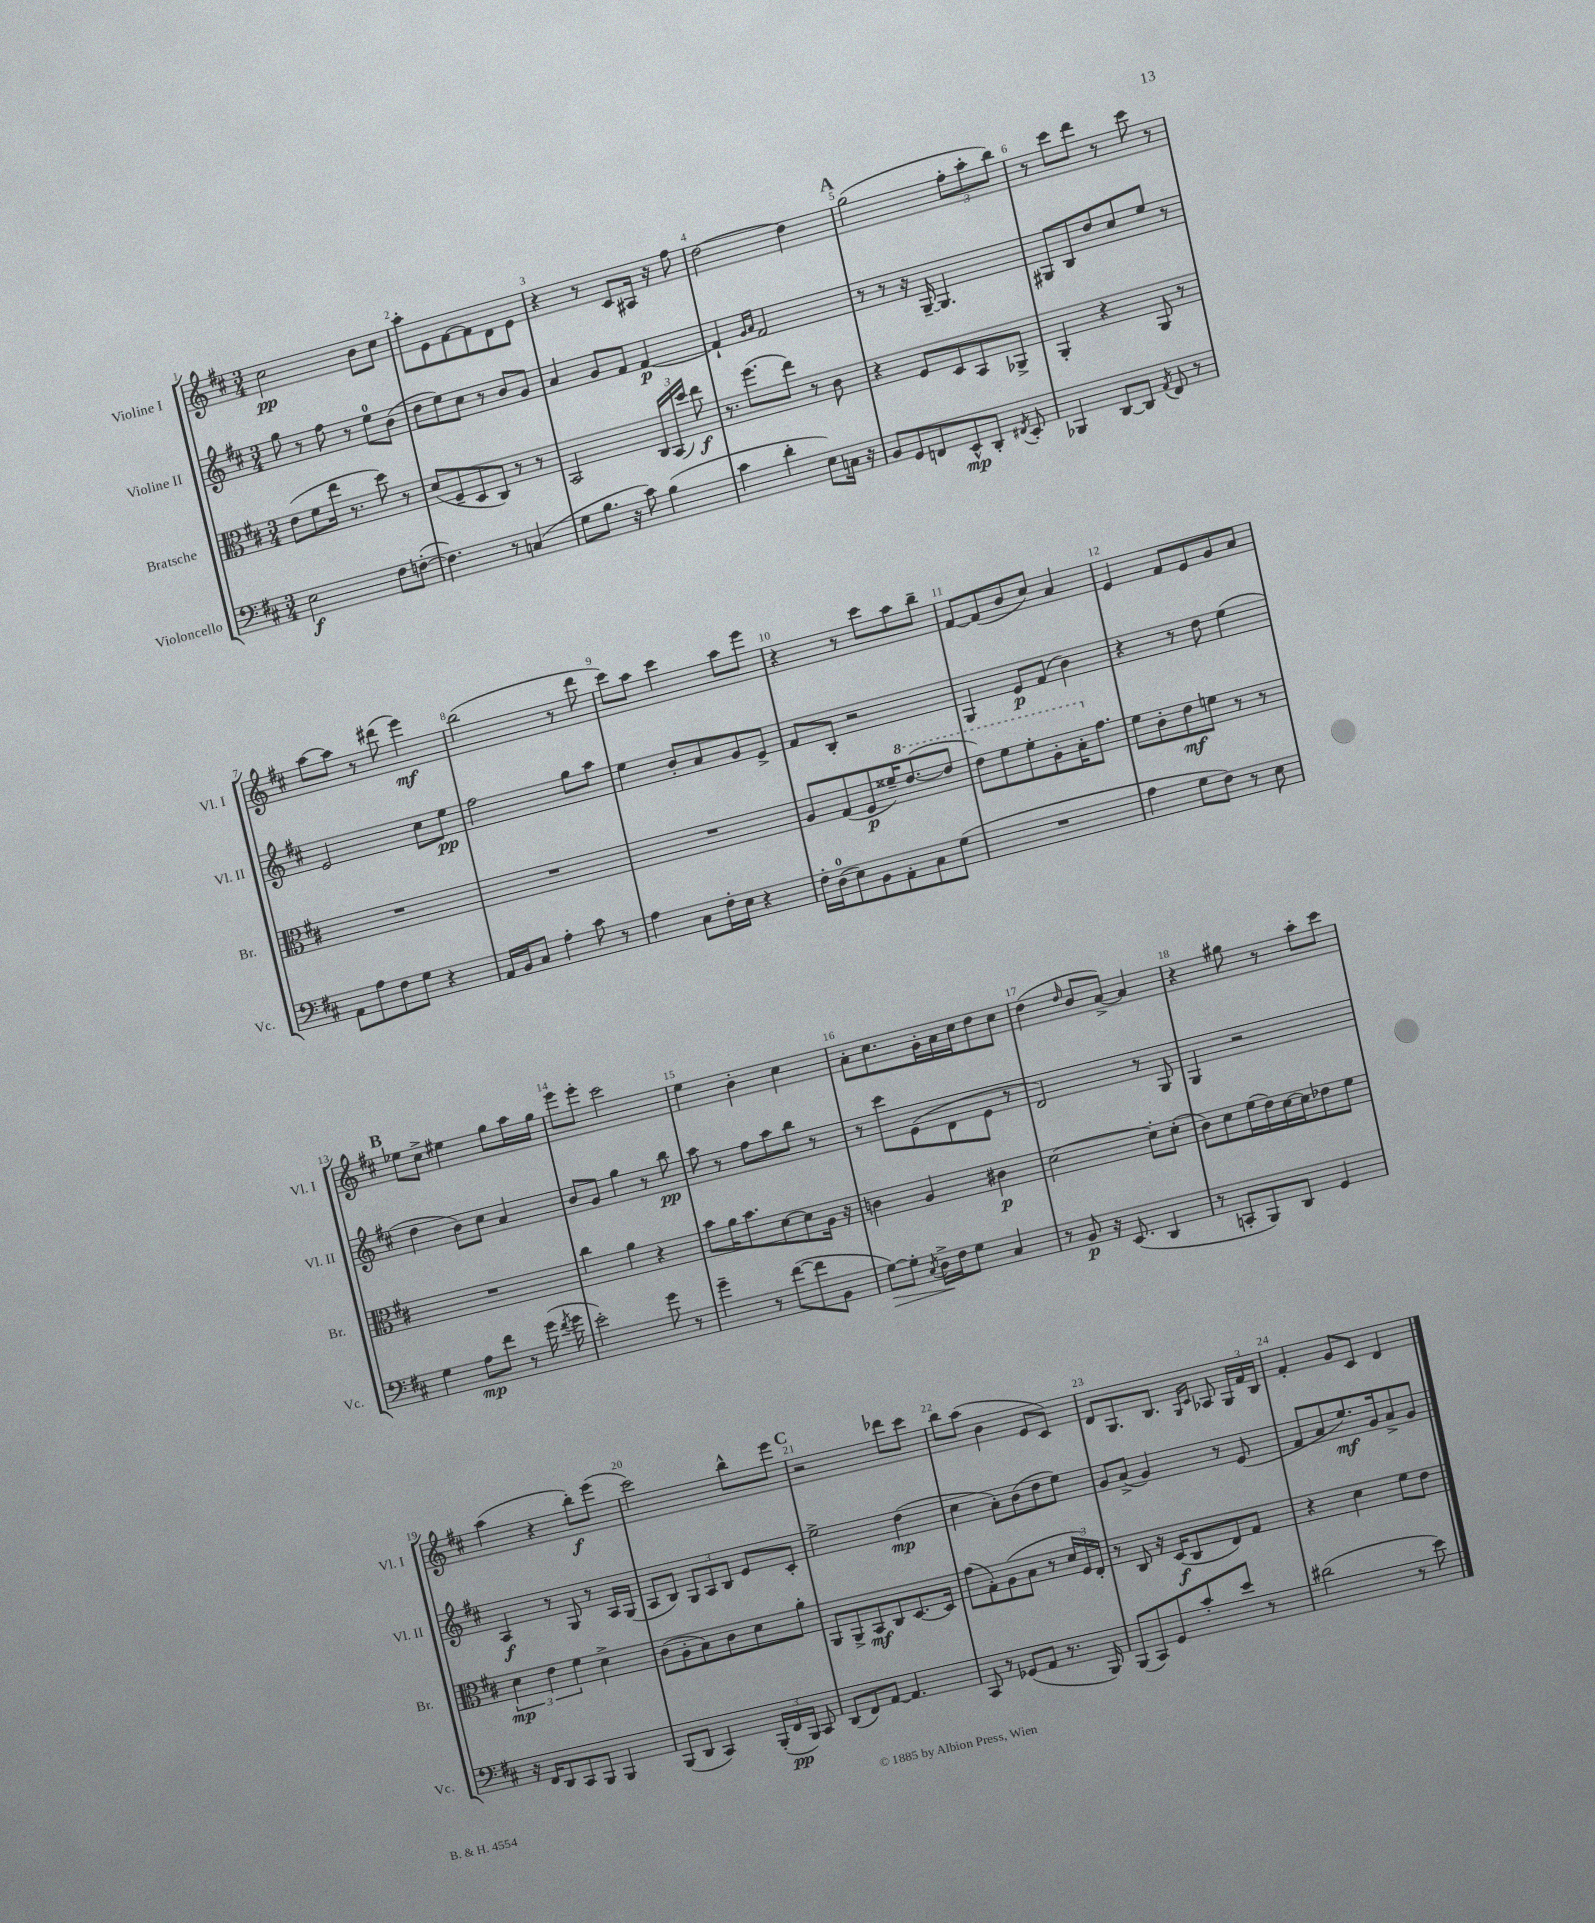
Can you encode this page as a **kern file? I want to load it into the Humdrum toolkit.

**kern	**dynam	**kern	**dynam	**kern	**dynam	**kern	**dynam
*part4	*part4	*part3	*part3	*part2	*part2	*part1	*part1
*staff4	*staff4	*staff3	*staff3	*staff2	*staff2	*staff1	*staff1
*I"Violoncello	*	*I"Bratsche	*	*I"Violine II	*	*I"Violine I	*
*I'Vc.	*	*I'Br.	*	*I'Vl. II	*	*I'Vl. I	*
*clefF4	*	*clefC3	*	*clefG2	*	*clefG2	*
*k[f#c#]	*	*k[f#c#]	*	*k[f#c#]	*	*k[f#c#]	*
*M3/4	*	*M3/4	*	*M3/4	*	*M3/4	*
=1	=1	=1	=1	=1	=1	=1	=1
2E\	f	(8e\L	.	8gg\	.	2cc#\	pp
.	.	8f#\	.	8r	.	.	.
.	.	16ee\Jk	.	8ff#\	.	.	.
.	.	8.r	.	.	.	.	.
.	.	.	.	8r	.	.	.
8F#\L	.	8dd\)	.	8ee\L	.	8b\L	.
([8Fn'\J	.	8r	.	(8b\J	.	8cc#\J	.
=2	=2	=2	=2	=2	=2	=2	=2
4.F\])	.	(8d/L	.	8dd\L	.	8aa'\L	.
.	.	8F#~/	.	8ee\)	.	8e\	.
.	.	8D/	.	8cc#\J	.	[8f#\	.
8r	.	8C#/J)	.	8r	.	8f#\]	.
(4Cn/	.	8r	.	8b/L	.	8d\	.
.	.	8r	.	8g/J	.	8e\J	.
=3	=3	=3	=3	=3	=3	=3	=3
8G\L	.	2BB/	.	4a/	.	4r	.
8.B\J	.	.	.	.	.	.	.
.	.	.	.	8g/L	.	8r	.
16r	.	.	.	.	.	.	.
8c#\)	.	.	.	8f#/J	.	8c#/L	.
(4B\	.	24C#/LL	.	[4f#/	p	16A#X/Jk	.
.	.	(24BB/	.	.	.	.	.
.	.	.	.	.	.	16r	.
.	.	24dd/JJ)	.	.	.	.	.
.	.	8ee\	f	.	.	8ff#\	.
=4	=4	=4	=4	=4	=4	=4	=4
4c#\	.	8.r	.	4f#`/]	.	[2dd\	.
.	.	(8.ff#\L	.	.	.	.	.
.	.	.	.	16qqg/LL	.	.	.
.	.	.	.	16qqa/JJ	.	.	.
4d'\	.	.	.	2f#/	.	.	.
.	.	8ee\J)	.	.	.	.	.
8E\L)	.	8r	.	.	.	4dd\]	.
16Cn\Jk	.	8c#\	.	.	.	.	.
16r	.	.	.	.	.	.	.
!!LO:REH:place=s1:t=A
=5	=5	=5	=5	=5	=5	=5	=5
8BB/L	.	4r	.	8r	.	(2gg\	.
8GG/	.	.	.	8r	.	.	.
8FFn/	.	8F#/L	.	16r	.	.	.
.	.	.	.	[16G~/	.	.	.
8EE^^/	mp	8D/	.	4.G/]	.	.	.
8DD'/J	.	8BB/	.	.	.	12ff#'\L	.
.	.	.	.	.	.	12aa'\	.
8qFF#X/	.	.	.	.	.	.	.
8EE'/	.	8AA-X^/J	.	.	.	.	.
.	.	.	.	.	.	12bb\J)	.
=6	=6	=6	=6	=6	=6	=6	=6
4BBB-X/	.	4AA'/	.	8G#X/L	.	8r	.
.	.	.	.	8B/	.	8ccc#\L	.
[8DD/L	.	4r	.	8dd/	.	8ddd\J	.
8DD/J]	.	.	.	8cc#/	.	8r	.
8qAA/	.	.	.	.	.	.	.
8FF#/	.	8AA/	.	8ee/J	.	8ccc#\	.
8r	.	8r	.	8r	.	8r	.
!!LO:LB:g=z
=7	=7	=7	=7	=7	=7	=7	=7
8AA\L	.	2.r	.	2e/	.	[8aa\L	.
8A\	.	.	.	.	.	8aa\J]	.
8F#\	.	.	.	.	.	8r	.
8G\J	.	.	.	.	.	(8ddd#X\	.
4r	.	.	.	8cc#\L	.	4eee\)	mf
.	.	.	.	8ee\J	pp	.	.
=8	=8	=8	=8	=8	=8	=8	=8
16AA/LL	.	2.r	.	2ff#\	.	(2bb\	.
16BB/J	.	.	.	.	.	.	.
8C#/J	.	.	.	.	.	.	.
4A'\	.	.	.	.	.	.	.
8c#\	.	.	.	8gg\L	.	8r	.
8r	.	.	.	8aa\J	.	8ddd\	.
=9	=9	=9	=9	=9	=9	=9	=9
4A\	.	2.r	.	4ee\	.	8ccc#\L)	.
.	.	.	.	.	.	8aa\J	.
8C#\L	.	.	.	8b'/L	.	4ccc#\	.
16F#'\L	.	.	.	8a/	.	.	.
16E\JJ	.	.	.	.	.	.	.
4r	.	.	.	8g/	.	8aa\L	.
.	.	.	.	8e^/J	.	8eee\J	.
=10	=10	=10	=10	=10	=10	=10	=10
16F#'\LL	.	8A/L	.	8f#/L	.	4r	.
(16D\J	.	.	.	.	.	.	.
8E\)	.	(8G/	.	8B'/J	.	.	.
8BB\	.	8F#/	p	2r	.	8r	.
8AA'\	.	16f##X~/K)	.	.	.	8ccc#\L	.
*	*	*8va	*	*	*	*	*
.	.	([8.ee/	.	.	.	.	.
8C#\	.	.	.	.	.	8aa\	.
(8G\J	.	8ee/J]	.	.	.	8bb~\J	.
=11	=11	=11	=11	=11	=11	=11	=11
2.r	.	8ee\L)	.	4G/	.	[8f#/L	.
.	.	8ff#\	.	.	.	(8f#/]	.
.	.	8ff#'\	.	8e/L	p	8b/	.
.	.	8a'\	.	(8f#/J	.	8cc#/J)	.
.	.	16b'\K	.	4b\)	.	4a/	.
*	*	*X8va	*	*	*	*	*
.	.	8.g\J	.	.	.	.	.
=12	=12	=12	=12	=12	=12	=12	=12
4A\	.	8f#\L	.	4r	.	4e/	.
.	.	8c#'\	.	.	.	.	.
8G\L	.	8e\	mf	8r	.	8f#/L	.
8F#\J)	.	8fn\J	.	8dd\	.	8e/	.
8r	.	8r	.	(4ee\	.	8g/	.
8E\	.	8r	.	.	.	8a/J	.
!!LO:LB:g=z
!!LO:REH:place=s1:t=B
=13	=13	=13	=13	=13	=13	=13	=13
4G\	.	2.r	.	4dd\	.	8ee-X\L	.
.	.	.	.	.	.	8cc#^\J	.
8A\L	mp	.	.	8b\L)	.	4ee#X\	.
8f#\J	.	.	.	8cc#\J	.	.	.
8r	.	.	.	4a/	.	8gg\L	.
(16g\	.	.	.	.	.	16aa\L	.
8qf#/	.	.	.	.	.	.	.
16g\	.	.	.	.	.	16gg\JJ	.
=14	=14	=14	=14	=14	=14	=14	=14
2e'\)	.	4cc#\	.	8b/L	.	8eee\L	.
.	.	.	.	8g/J	.	8eee'\J	.
.	.	4a\	.	4gg\	.	2ccc#\	.
8g\	.	4r	.	8r	.	.	.
8r	.	.	.	8bb\	pp	.	.
=15	=15	=15	=15	=15	=15	=15	=15
4g~\	.	8b\L	.	8aa\	.	4ee\	.
.	.	16a\K	.	8r	.	.	.
.	.	8.b\	.	.	.	.	.
8r	.	.	.	8ff#\L	.	4b'\	.
([8f#\L	.	[8d\	.	8aa\	.	.	.
8f#\]	.	8d\]	.	8bb\J	.	4cc#\	.
8BB\J	.	16A\Jk	.	8r	.	.	.
.	.	16r	.	.	.	.	.
=16	=16	=16	=16	=16	=16	=16	=16
!	!LO:HP:b	!	!	!	!	!	!
[8G\L)	>	4cn\	.	8r	.	8a'\L	.
8G'\J]	.	.	.	8ccc#\L	.	8.cc#\	.
8qC#/	.	.	.	.	.	.	.
16D^\LL	.	4A/	.	(8e\	.	.	.
16F#\J	]	.	.	.	.	16g'\L	.
8G\J	.	.	.	8d\	.	16a\	.
.	.	.	.	.	.	16cc#\J	.
4C#/	.	4c#X\	p	8e\J	.	8dd\	.
.	.	.	.	8r	.	8cc#\J	.
=17	=17	=17	=17	=17	=17	=17	=17
8r	.	[2d\	.	2d/)	.	(4dd\	.
8BB/	p	.	.	.	.	.	.
.	.	.	.	.	.	16qqdd/	.
16r	.	.	.	.	.	8b/L	.
(8.EE/	.	.	.	.	.	.	.
.	.	.	.	.	.	[8a^/J)	.
4DD/	.	8d'\L]	.	8r	.	4a/]	.
.	.	(8d'\J	.	8G/	.	.	.
=18	=18	=18	=18	=18	=18	=18	=18
8r	.	8c#\L)	.	4G/	.	4r	.
8CCn'/L	.	8d\	.	.	.	.	.
8BBB/)	.	(16f#\L	.	2r	.	8gg#X\	.
.	.	16e\)	.	.	.	.	.
8DD/J	.	[16d\	.	.	.	8r	.
.	.	16d\J]	.	.	.	.	.
4GG/	.	8e-X\	.	.	.	8aa'\L	.
.	.	8f#\J	.	.	.	8ccc#\J	.
!!LO:LB:g=z
=19	=19	=19	=19	=19	=19	=19	=19
16r	.	6d\	mp	4A/	f	(4aa\	.
16FF#/KL	.	.	.	.	.	.	.
8DD/	.	.	.	.	.	.	.
.	.	6e\	.	.	.	.	.
8CC#/	.	.	.	8r	.	4r	.
.	.	6f#\	.	.	.	.	.
8BBB/J	.	.	.	8G/	.	.	.
4BBB/	.	4d^\	.	8r	.	8bb'\L)	f
.	.	.	.	16A/LL	.	(8eee\J	.
.	.	.	.	(16G/JJ	.	.	.
=20	=20	=20	=20	=20	=20	=20	=20
(8BBB/L	.	(8c#\L	.	8A/L	.	2ccc#\)	.
8DD/J	.	8A'\	.	8B/J)	.	.	.
4CC#/)	.	8B\)	.	12G/L	.	.	.
.	.	.	.	12A/	.	.	.
.	.	8c#\	.	.	.	.	.
.	.	.	.	12B/J	.	.	.
(24BBB'/LL	.	8d\	.	8e/L	.	8bb^^\L	.
24FF#/	pp	.	.	.	.	.	.
24BBB/JJ)	.	.	.	.	.	.	.
8CC#/	.	8a'\J	.	8c#'/J	.	8eee\J	.
!!LO:REH:place=s1:t=C
=21	=21	=21	=21	=21	=21	=21	=21
(8DD/L	.	8AA/L	.	2ee^\	.	2r	.
8FF#/)	.	8AA^/	.	.	.	.	.
[8AA/J	.	8BB/	mf	.	.	.	.
4.AA/]	.	8C#/	.	.	.	.	.
.	.	[8.D/	.	(4dd\	mp	8ddd-X\L	.
.	.	.	.	.	.	8ccc#\J	.
.	.	16D/Jk]	.	.	.	.	.
=22	=22	=22	=22	=22	=22	=22	=22
8CC#/	.	(8g\L	.	4cc#\	.	8bb\L	.
8r	.	8G'\)	.	.	.	(8aa\J	.
(8GG-X/L	.	(8A\	.	8a'\L)	.	4b\	.
8AA/J	.	8B\J	.	(8b\	.	.	.
8.r	.	8r	.	8dd\	.	8e/L	.
.	.	24d/LL	.	8ee\J)	.	8c#/J)	.
.	.	24F#/)	.	.	.	.	.
16BBB/)	.	.	.	.	.	.	.
.	.	24E'/JJ	.	.	.	.	.
=23	=23	=23	=23	=23	=23	=23	=23
(8BBB/L	.	8r	.	8g/L	.	8d/L	.
8CC#/)	.	8C#/	.	(8a^/J	.	8.G/	.
8GG/	.	16r	.	4g/)	.	.	.
.	.	(16D/KL	f	.	.	8.B/J	.
8c#'/	.	8C#/	.	.	.	.	.
.	.	.	.	.	.	16qqG/LL	.
.	.	.	.	.	.	16qqc#/JJ	.
8e/J	.	8E/)	.	8r	.	8A-X/	.
8r	.	8G/J	.	(8e/	.	24G/LL	.
.	.	.	.	.	.	24f#/	.
.	.	.	.	.	.	24B/JJ	.
=24	=24	=24	=24	=24	=24	=24	=24
(2d#X\	.	4r	.	8f#/L	.	4f#'/	.
.	.	.	.	8a/	.	.	.
.	.	4d\	.	8.ee/)	mf	8g/L	.
.	.	.	.	.	.	8c#/J	.
.	.	.	.	16g/k	.	.	.
8r	.	8f#\L	.	8a^/	.	4d/	.
8e\)	.	8e\J	.	8g/J	.	.	.
==	==	==	==	==	==	==	==
*-	*-	*-	*-	*-	*-	*-	*-
